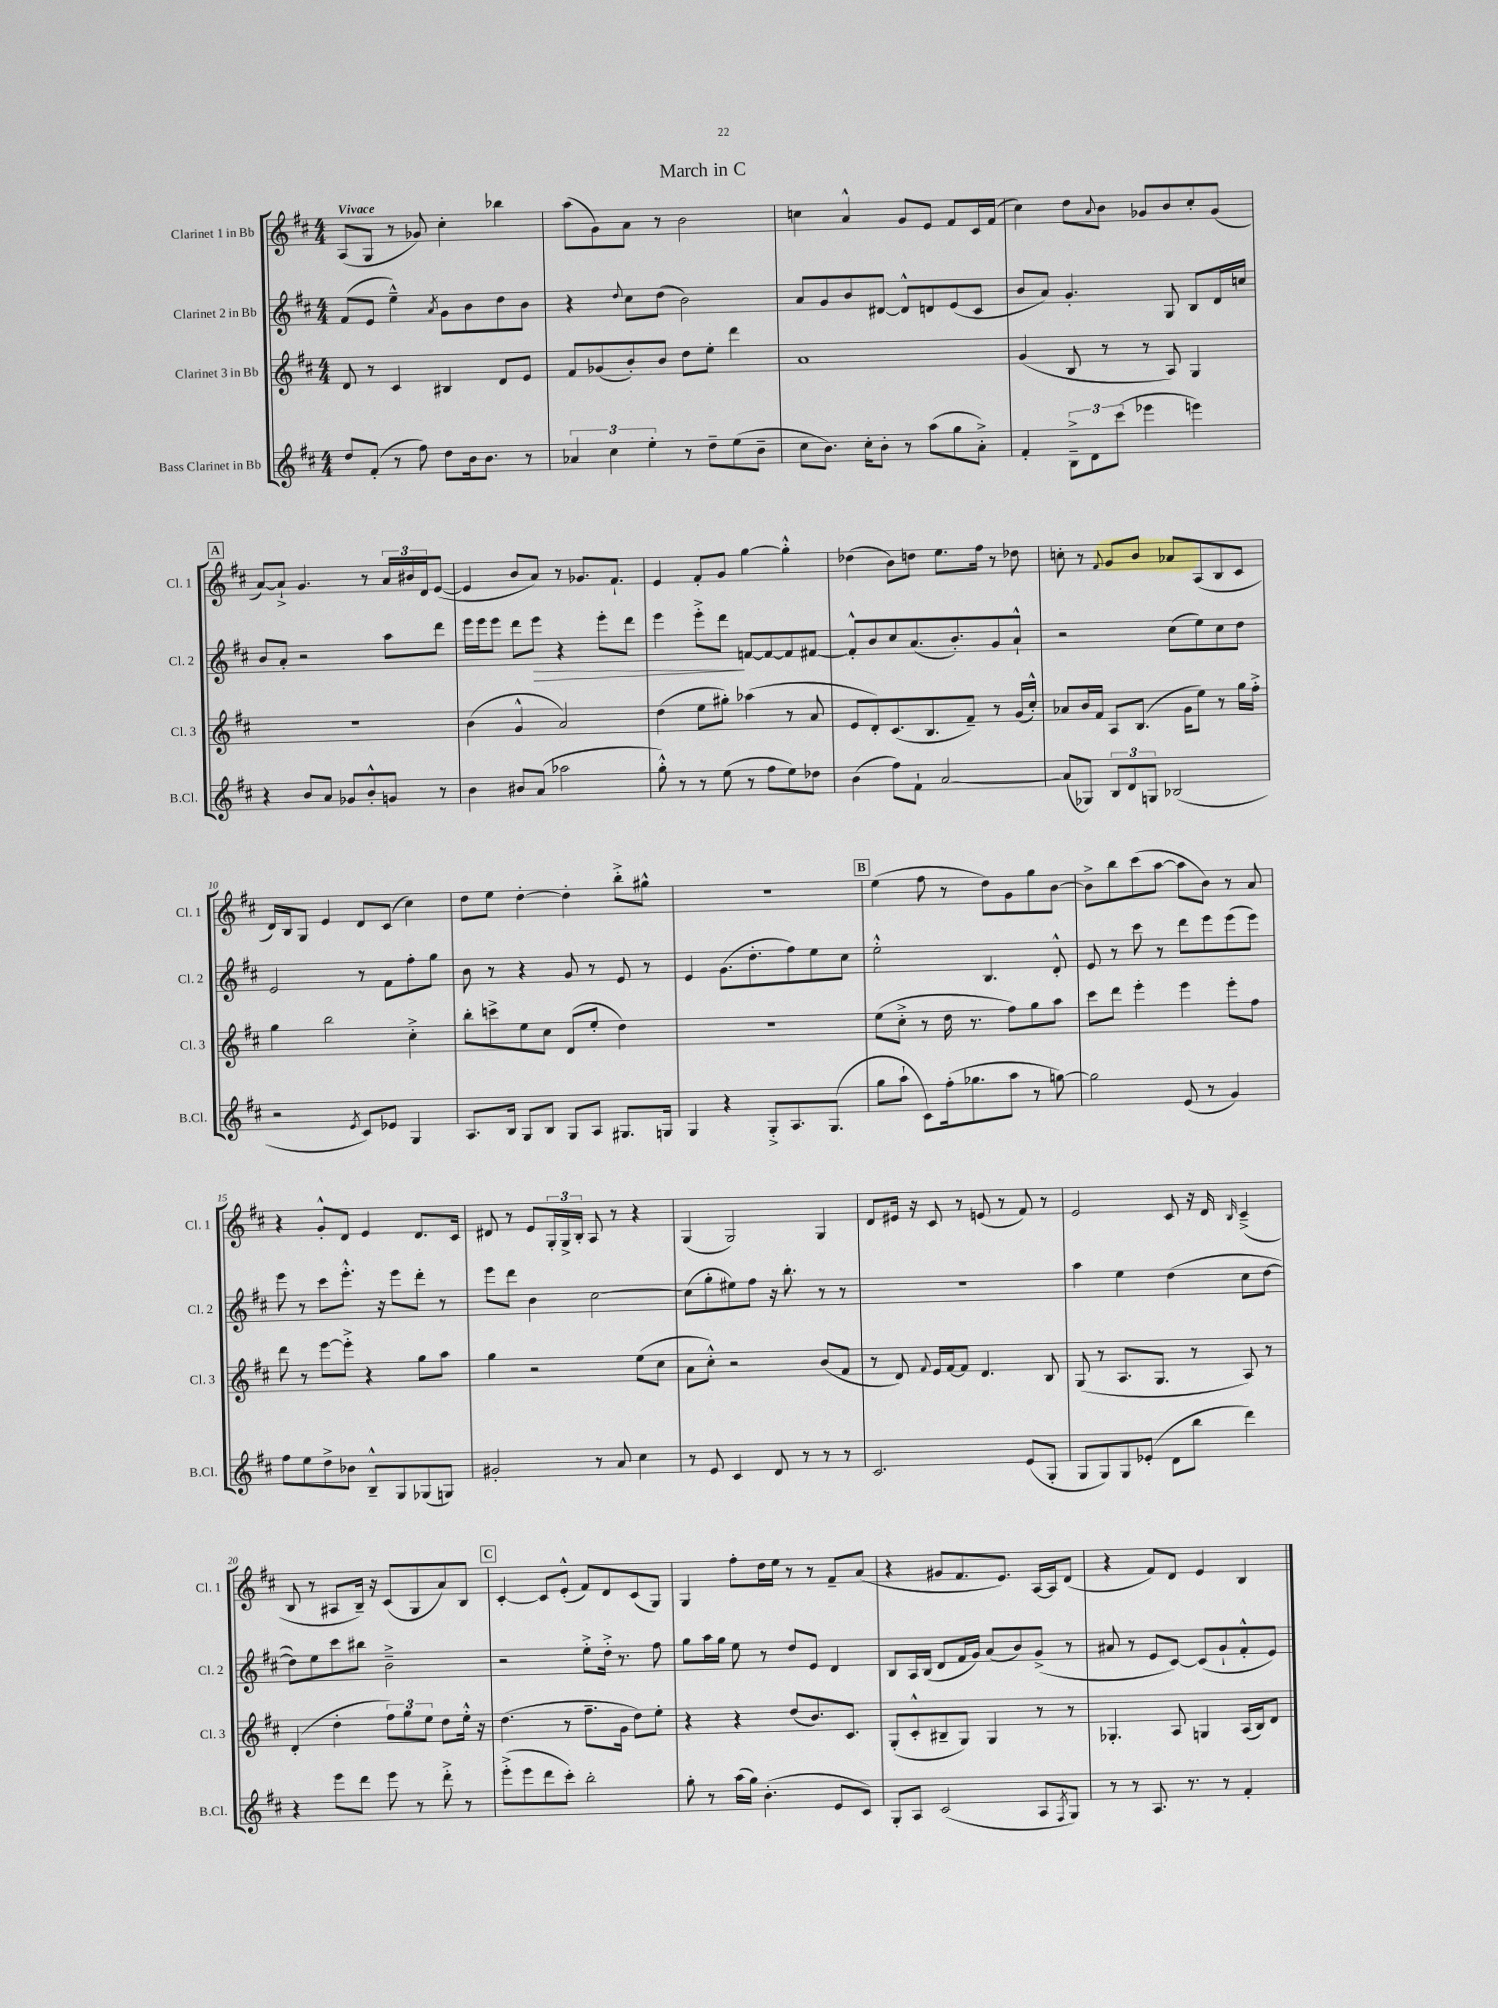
\header { title = "March in C" }
<<
\new StaffGroup <<
\new Staff = "s0" \with { instrumentName = "Clarinet 1 in Bb" shortInstrumentName = "Cl. 1" } {
    \clef treble \key d \major \numericTimeSignature \time 4/4 \tempo "Vivace"
    a8( g8 r8 ges'8) cis''4-. bes''4 |
    a''8( g'8) a'8 r8 b'2 |
    c''4 a'4-^ g'8 e'8 fis'8 cis'16 fis'16( |
    cis''4) d''8 \appoggiatura { a'8 } b'8 ges'8 b'8 cis''8-. ges'8( |
    \mark \markup { \box "A" } a'8~) a'8-!-> g'4. r8 \tuplet 3/2 { a'16 bis'16 d'16 } e'8~( |
    e'4 b'8 a'8) r8 ges'8. fis'8.-! |
    e'4 fis'8-. g'8 g''4~ g''4-.-^ |
    des''4( b'8) d''8 e''8. fis''16 r8 des''8 |
    c''8-. r8 \appoggiatura { fis'8 } g'8 b'8 aes'8 a8( b8 cis'8 |
    d'16) b16 g8 e'4 d'8 cis'8( cis''4) |
    d''8 e''8 d''4~-. d''4-. b''8-.-> gis''8-^ |
    R1 |
    \mark \markup { \box "B" } e''4( fis''8 r8 d''8) g'8 g''8 b'8~ |
    b'8-> b''8 cis'''8( a''8~ a''8 b'8) r8 a'8 |
    r4 g'8-.-^ d'8 e'4 d'8. cis'16 |
    dis'8 r8 e'8 \tuplet 3/2 { g16-. g16-> b16-. } a8 r8 r4 |
    g4( g2) g4 |
    d'8 eis'16 r16 cis'8 r8 e'8( r8 fis'8) r8 |
    e'2 cis'8 r16 d'16 \grace { b16 } cis'4--->( |
    b8 r8 ais8 b16--) r16 cis'8( g8 a'8) b8 |
    \mark \markup { \box "C" } cis'4~-. cis'8 e'8-.-^( fis'8) d'8 cis'8( g8) |
    g4 fis''8-. d''16 e''16 r8 r8 fis'8-- a'8( |
    r4 gis'8 fis'8. e'8.) a16~ a16 d'8( |
    r4 fis'8) d'8 e'4 b4 \bar "|." |
}
\new Staff = "s1" \with { instrumentName = "Clarinet 2 in Bb" shortInstrumentName = "Cl. 2" } {
    \clef treble \key d \major \numericTimeSignature \time 4/4
    fis'8( e'8 e''4---^) \acciaccatura { a'8 } g'8 b'8 d''8 b'8 |
    r4 \appoggiatura { d''8 } cis''8 d''8( b'2) |
    a'8 g'8 b'8 dis'8~ dis'8-^ d'8 e'8( cis'8 |
    b'8 a'8) g'4.-. g8 b8 d'16 c''16 |
    \mark \markup { \box "A" } b'8 a'8-. r2 a''8 d'''8 |
    e'''16 e'''16 e'''8 d'''8 e'''8\> r4 e'''8-. d'''8 |
    e'''4 e'''8-.-> d'''8\! f'8~ f'8~ f'8 fis'8~ |
    fis'8-.-^ b'8 cis''8 a'8.( b'8.-.) g'8 a'8-!-^ |
    r2 cis''8( e''8) cis''8 d''8 |
    e'2 r8 fis'8 fis''8-. g''8 |
    b'8 r8 r4 g'8 r8 e'8 r8 |
    e'4 g'8.( d''8.-. fis''8) e''8 cis''8 |
    \mark \markup { \box "B" } e''2-.-^ b4. d'8-.-^ |
    e'8 r8 cis'''8 r8 d'''8 e'''8 e'''8( e'''8) |
    e'''8 r8 cis'''8 e'''8.-.-^ r16 e'''8 d'''8-. r8 |
    e'''8 d'''8 b'4 cis''2~ |
    cis''8( g''8-. eis''8) fis''8 r16 b''8.-. r8 r8 |
    r1 |
    a''4 e''4 d''4( cis''8 d''8~ |
    d''8) e''8 cis'''8 bis''8 b'2---> |
    \mark \markup { \box "C" } r2 e''8-.-> d''16-.-> r8. fis''8 |
    g''8 a''16 g''16 e''8 r8 d''8 e'8 d'4 |
    b8 a16 b16( d'8 fis'16 g'16) a'8( b'8) g'8->( r8 |
    ais'8 r8 e'8 cis'8~) cis'8( g'8-! fis'8-.-^ e'8) \bar "|." |
}
\new Staff = "s2" \with { instrumentName = "Clarinet 3 in Bb" shortInstrumentName = "Cl. 3" } {
    \clef treble \key d \major \numericTimeSignature \time 4/4
    d'8 r8 cis'4 bis4 d'8 e'8 |
    fis'8 ges'8( b'8-.) b'8 d''8 e''8-. d'''4 |
    a'1 |
    g'4( b8 r8 r8 a8) g4 |
    \mark \markup { \box "A" } R1 |
    b'4( g'4-^ a'2) |
    d''4( e''8 gis''8-.) aes''4( r8 a'8 |
    e'8 d'8-.) cis'8.( b8. fis'8--) r8 g'16( cis''16-.-^) |
    aes'8 b'16 fis'16 a8 b8.( g'16 e''8) r8 g''16 fis''16-.-> |
    g''4 b''2 cis''4-.-> |
    b''8-. c'''8-> e''8 cis''8 d'8( e''8-. d''4) |
    r1 |
    \mark \markup { \box "B" } e''8( cis''8-.-> r8 d''16 r8. fis''8) g''8 a''8 |
    cis'''8 d'''8 e'''4-. e'''4 e'''8-. fis''8 |
    d'''8 r8 e'''8~ e'''8-.-> r4 g''8 a''8 |
    g''4 r2 e''8( cis''8 |
    a'8 cis''8-.-^) r2 b'8( fis'8 |
    r8 d'8) \appoggiatura { fis'8 } e'16 fis'16~ fis'8 d'4. b8 |
    g8( r8 a8. g8. r8 a8) r8 |
    d'4-.( d''4-. \tuplet 3/2 { fis''8) g''8 e''8 } d''8 e''16-.-^ r16 |
    \mark \markup { \box "C" } d''4.( r8 fis''8.-- g'16 d''8) e''8-. |
    r4 r4 d''8( b'8.) cis'8. |
    g8-.( cis'8-.-^ bis8-- g8) g4 r8 r8 |
    ges4.-. a8 g4 a16( b16) d'8 \bar "|." |
}
\new Staff = "s3" \with { instrumentName = "Bass Clarinet in Bb" shortInstrumentName = "B.Cl." } {
    \clef treble \key d \major \numericTimeSignature \time 4/4
    d''8 fis'8-.( r8 fis''8) d''8 b'16 b'8. r8 |
    \tuplet 3/2 { aes'4 cis''4 e''4-. } r8 d''8-- e''8( b'8-- |
    cis''8 b'8.) cis''16-. b'8-. r8 a''8( g''8 a'8-.->) |
    fis'4-. \tuplet 3/2 { b8---> d'8 cis'''8( } ees'''4 e'''4) |
    \mark \markup { \box "A" } r4 b'8 a'8 ges'8 b'8-.-^ g'8 r8 |
    b'4 bis'8 a'8( aes''2 |
    g''8-.-^) r8 r8 e''8( r8 fis''8 e''8) des''8 |
    b'4( fis''8) fis'8-! a'2~ |
    a'8( ges8) \tuplet 3/2 { b8 d'8 g8 } bes2( |
    r2 \acciaccatura { e'8 } cis'8) ees'8 g4 |
    a8. b16 g8 b8 g8 a8 gis8. g16 |
    g4 r4 g8-.-> a8. g8.( |
    \mark \markup { \box "B" } g''8 a''8-! cis'8) fis''16-.( ges''8. a''8 r8 g''8~) |
    g''2 e'8( r8 g'4) |
    fis''8 e''8 d''8-> bes'8 b8---^ g8 ges8( g8) |
    gis'2-. r8 a'8 cis''4 |
    r8 e'8 cis'4 d'8 r8 r8 r8 |
    cis'2. e'8( g8-. |
    g8 g8) g8 ees'8-.( d'8 b''8 d'''4) |
    r4 e'''8 d'''8 e'''8 r8 d'''8-.-> r8 |
    \mark \markup { \box "C" } e'''8-.->( e'''8 d'''8 cis'''8-.) b''2-. |
    g''8-. r8 a''16( g''16) b'4.-.( e'8 cis'8) |
    g8-. a8 cis'2( a8 \acciaccatura { fis8 } g8) |
    r8 r8 a8. r8. r8 fis'4-. \bar "|." |
}
>>
>>
